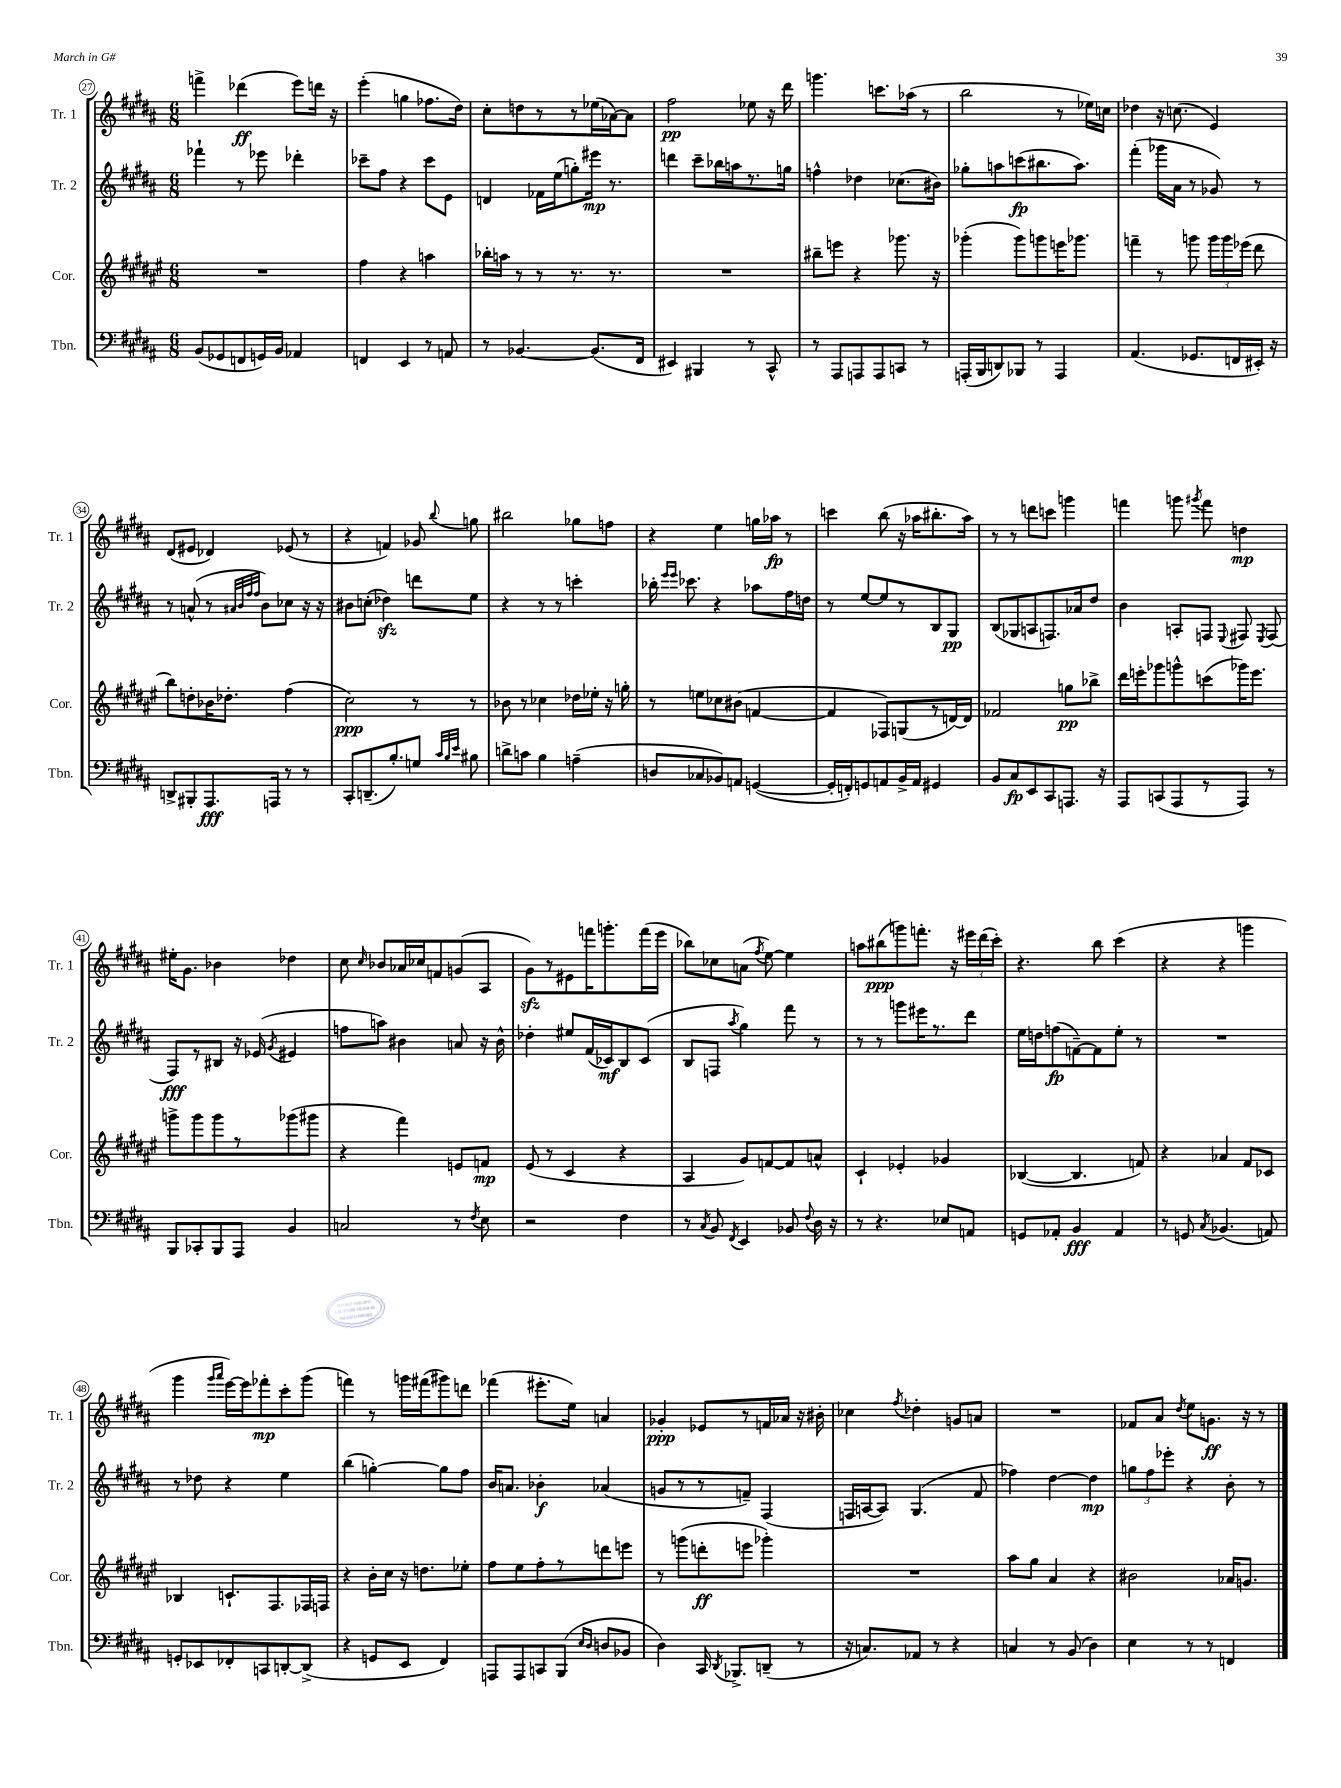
<<
\new StaffGroup <<
\new Staff = "s0" \with { instrumentName = "Tr. 1" shortInstrumentName = "Tr. 1" } {
    \clef treble \key b \major \numericTimeSignature \time 6/8
    \autoBeamOff f'''4-> des'''4\ff( e'''8[) d'''16] r16 |
    e'''4-.( g''4 fes''8.[ dis''16]) |
    cis''8[-. d''8 r8 r8 ees''16( aes'16~) aes'8] |
    fis''2\pp ees''8 r16 dis'''16 |
    g'''4. c'''8.[ aes''16]( r8 |
    b''2 r8 ees''16[) c''16] |
    des''4 r16 c''8.( e'4) |
    dis'8[( eis'8] des'4) ees'8( r8 |
    r4 f'4) ges'8 \appoggiatura { b''8 } g''8 |
    bis''2 ges''8[ f''8] |
    r4 e''4 g''16[ aes''16]\fp r8 |
    c'''4 b''8( r16 aes''16[ bis''8.-. aes''16]) |
    r8 r8 d'''8[ c'''8] g'''4 |
    f'''4 g'''8 \acciaccatura { gis'''8 } f'''8 d''4\mp |
    eis''16[-. gis'8.] bes'4 des''4 |
    cis''8 \grace { cis''16 } bes'8[ aes'16 ces''16 f'8 g'8( ais8] |
    gis'8[\sfz) r8 eis'8 f'''16 g'''8.-. f'''16( e'''16] |
    bes''8[) ces''8 a'8]( \acciaccatura { fis''8 } e''8~) e''4 |
    a''8[ bis''8\ppp( g'''8) f'''8.]-. r16 \tuplet 3/2 { eis'''16[ dis'''16( cis'''16]-.) } |
    r4. b''8 cis'''4( |
    r4 r4 g'''4 |
    gis'''4 \grace { gis'''16[ ais'''16] } e'''16[~) e'''16 fes'''8-.\mp cis'''8-. gis'''8]( |
    f'''4) r8 g'''16[ fis'''16( gis'''8) d'''8] |
    fes'''4( eis'''8.[-. e''16]) a'4 |
    ges'4-.\ppp ees'8[ r8 f'16 aes'16] r16 bis'16-. |
    ces''4 \acciaccatura { fis''8 } des''4-. g'8[ a'8] |
    R2. |
    fes'8[ ais'8] \acciaccatura { dis''8 } e''8[ g'8.]\ff r16 r8 \bar "|." |
}
\new Staff = "s1" \with { instrumentName = "Tr. 2" shortInstrumentName = "Tr. 2" } {
    \clef treble \key b \major \numericTimeSignature \time 6/8
    \autoBeamOff fes'''4-! r8 ees'''8 des'''4-. |
    ces'''8[-- fis''8] r4 ces'''8[ e'8] |
    d'4 fes'16[ e''16( g''8-.) eis'''16]\mp r8. |
    d'''4 cis'''8[-- bes''16 a''16 r8. g''16] |
    f''4-^ des''4 ces''8.[( bis'16]) |
    ges''8[-. a''8 c'''8\fp( bis''8. a''8.]) |
    fis'''4-.( ges'''16[ ais'16] r8 ges'8) r8 |
    r8 a'8-^( r8 \grace { ais'32[ b'32 fis''32 fis''32] } b'8[) ces''8] r16 r16 |
    bis'8[ c''8]-.( des''4\sfz) d'''8[ e''8] |
    r4 r8 r8 c'''4-. |
    bes''16-. \grace { e'''16[ e'''16] } ces'''8. r4 aes''8[ fis''16 d''16] |
    r8 e''8[~ e''8 r8 b8 gis8]\pp |
    b8[( ges8 a8 f8.) aes'16 dis''8] |
    b'4 a8[-. f8] \appoggiatura { e8 } fis8 \acciaccatura { e8 } fis8( |
    fis8[\fff) r8 bis8] r16 ees'16( \acciaccatura { gis'8 } eis'4 |
    f''8[ a''8]) bis'4 a'8 r16 bis'16-^ |
    des''4-. eis''8[ fis'16( ces'16\mf) b8 ces'8]( |
    b8[ f8] \acciaccatura { ais''8 } gis''4) fis'''8 r8 |
    r8 r8 g'''8[ eis'''16 r8. dis'''8] |
    e''16[ d''16 f''8\fp( f'8~--) f'8 e''8]-. r8 |
    R2. |
    r8 des''8 r4 e''4 |
    b''4( g''4~-.) g''8[ fis''8] |
    b'16[ a'8.] bes'4-.\f aes'4( |
    g'8[ r8 r8 f'8]--) fis4( |
    f16[ a16~ a8]) gis4.( fis'8 |
    fes''4) dis''4~ dis''4\mp |
    \tuplet 3/2 { g''8[ fis''8 ees'''8]-. } r4 b'8-. r8 \bar "|." |
}
\new Staff = "s2" \with { instrumentName = "Cor." shortInstrumentName = "Cor." } {
    \clef treble \key fis \major \numericTimeSignature \time 6/8
    \autoBeamOff R2. |
    fis''4 r4 a''4 |
    bes''16[-. a''16] r8 r8 r8. r8. |
    R2. |
    bis''8[-- e'''8] r4 ges'''8. r16 |
    ges'''4-.( ges'''8[) g'''8 e'''16 ges'''8.] |
    f'''4-- r8 g'''8 \tuplet 3/2 { g'''16[ g'''16 ees'''16]( } dis'''8 |
    b''8[) d''8-. bes'16 des''8.]-. fis''4( |
    cis''2\ppp) r8 r8 |
    bes'8 r8 ces''4 des''16[ ees''16]-. r16 g''16-. |
    r8 e''8[ ces''8 bis'8]( f'4~ |
    f'4 fes8[) g8( r8 d'16~) d'16] |
    fes'2 g''8[\pp bes''8]-> |
    dis'''16[ e'''16-. ges'''8 g'''8-^ c'''8( ges'''16) e'''8.] |
    g'''8[-> g'''8 g'''8 r8 ges'''8( gis'''8] |
    r4 fis'''4) e'8[ f'8]\mp |
    eis'8( r8 cis'4 r4 |
    ais4 gis'8[) f'8~ f'8 a'8]-^ |
    cis'4-! ees'4-. ges'4 |
    bes4~( bes4. f'8) |
    r4 aes'4 fis'8[ ces'8] |
    bes4 c'8.[-! fis8. fes16 f16] |
    r4 b'16[-. cis''16] r16 d''8.[ ees''8]-. |
    fis''8[ eis''8 fis''8-. r8 d'''8 e'''8] |
    r8 g'''8[( d'''8-.\ff e'''8] ges'''4-.) |
    R2. |
    ais''8[ gis''8] ais'4 r4 |
    bis'2 aes'16[ g'8.] \bar "|." |
}
\new Staff = "s3" \with { instrumentName = "Tbn." shortInstrumentName = "Tbn." } {
    \clef bass \key b \major \numericTimeSignature \time 6/8
    \autoBeamOff b,8[( ges,8 f,8 g,16) b,16] aes,4 |
    f,4 e,4 r8 a,8 |
    r8 bes,4.~ bes,8.[( fis,16] |
    eis,4) bis,,4 r8 cis,8-^ |
    r8 ais,,8[ a,,8 a,,8 c,8] r8 |
    a,,16[-.( b,,16 d,8) bes,,8] r8 a,,4 |
    ais,4.( ges,8.[ f,16 eis,16]-.) r16 |
    d,8[-> bis,,8-. ais,,8.\fff a,,16] r8 r8 |
    cis,8[-. d,8.--( b8.-.) g8] \grace { cis'32[ b32 e'32] } bis8 |
    d'8[-> c'8] b4 a4--( |
    d8[ ces8 bes,8) a,8] g,4~( |
    g,16[-. f,16-.) g,8 a,8 b,16-> a,16] gis,4 |
    b,8[ cis8\fp e,8 cis,8 a,,8.] r16 |
    ais,,8[ c,8( ais,,8 r8 ais,,8]) r8 |
    b,,8[ ces,8-. b,,8 ais,,8] b,4 |
    c2 r8 \acciaccatura { fis8 } e8 |
    r2 fis4 |
    r8 \acciaccatura { cis8 } b,8 \acciaccatura { fis,8 } e,4 bes,8 \appoggiatura { fis8 } dis16 r16 |
    r8 r4. ees8[ a,8] |
    g,8[ aes,8]-. b,4\fff aes,4 |
    r8 g,8 \acciaccatura { cis8 } bes,4.( a,8) |
    g,8[-. ees,8 fes,8-. c,8 d,8~-. d,8]->( |
    r4 g,8[ e,8] fis,4) |
    a,,8[ a,,8 c,8 b,,8]( \grace { e16[ dis16] } d8[ bes,8] |
    dis4) cis,16 \acciaccatura { dis,8 } bes,,8.[-> d,8]--( r8 |
    r16 c8.[) aes,8] r8 r4 |
    c4 r8 b,8( dis4) |
    e4 r8 r8 f,4 \bar "|." |
}
>>
>>
\layout { \context { \Score currentBarNumber = #27 \override BarNumber.stencil = #(make-stencil-circler 0.1 0.3 ly:text-interface::print) } }
